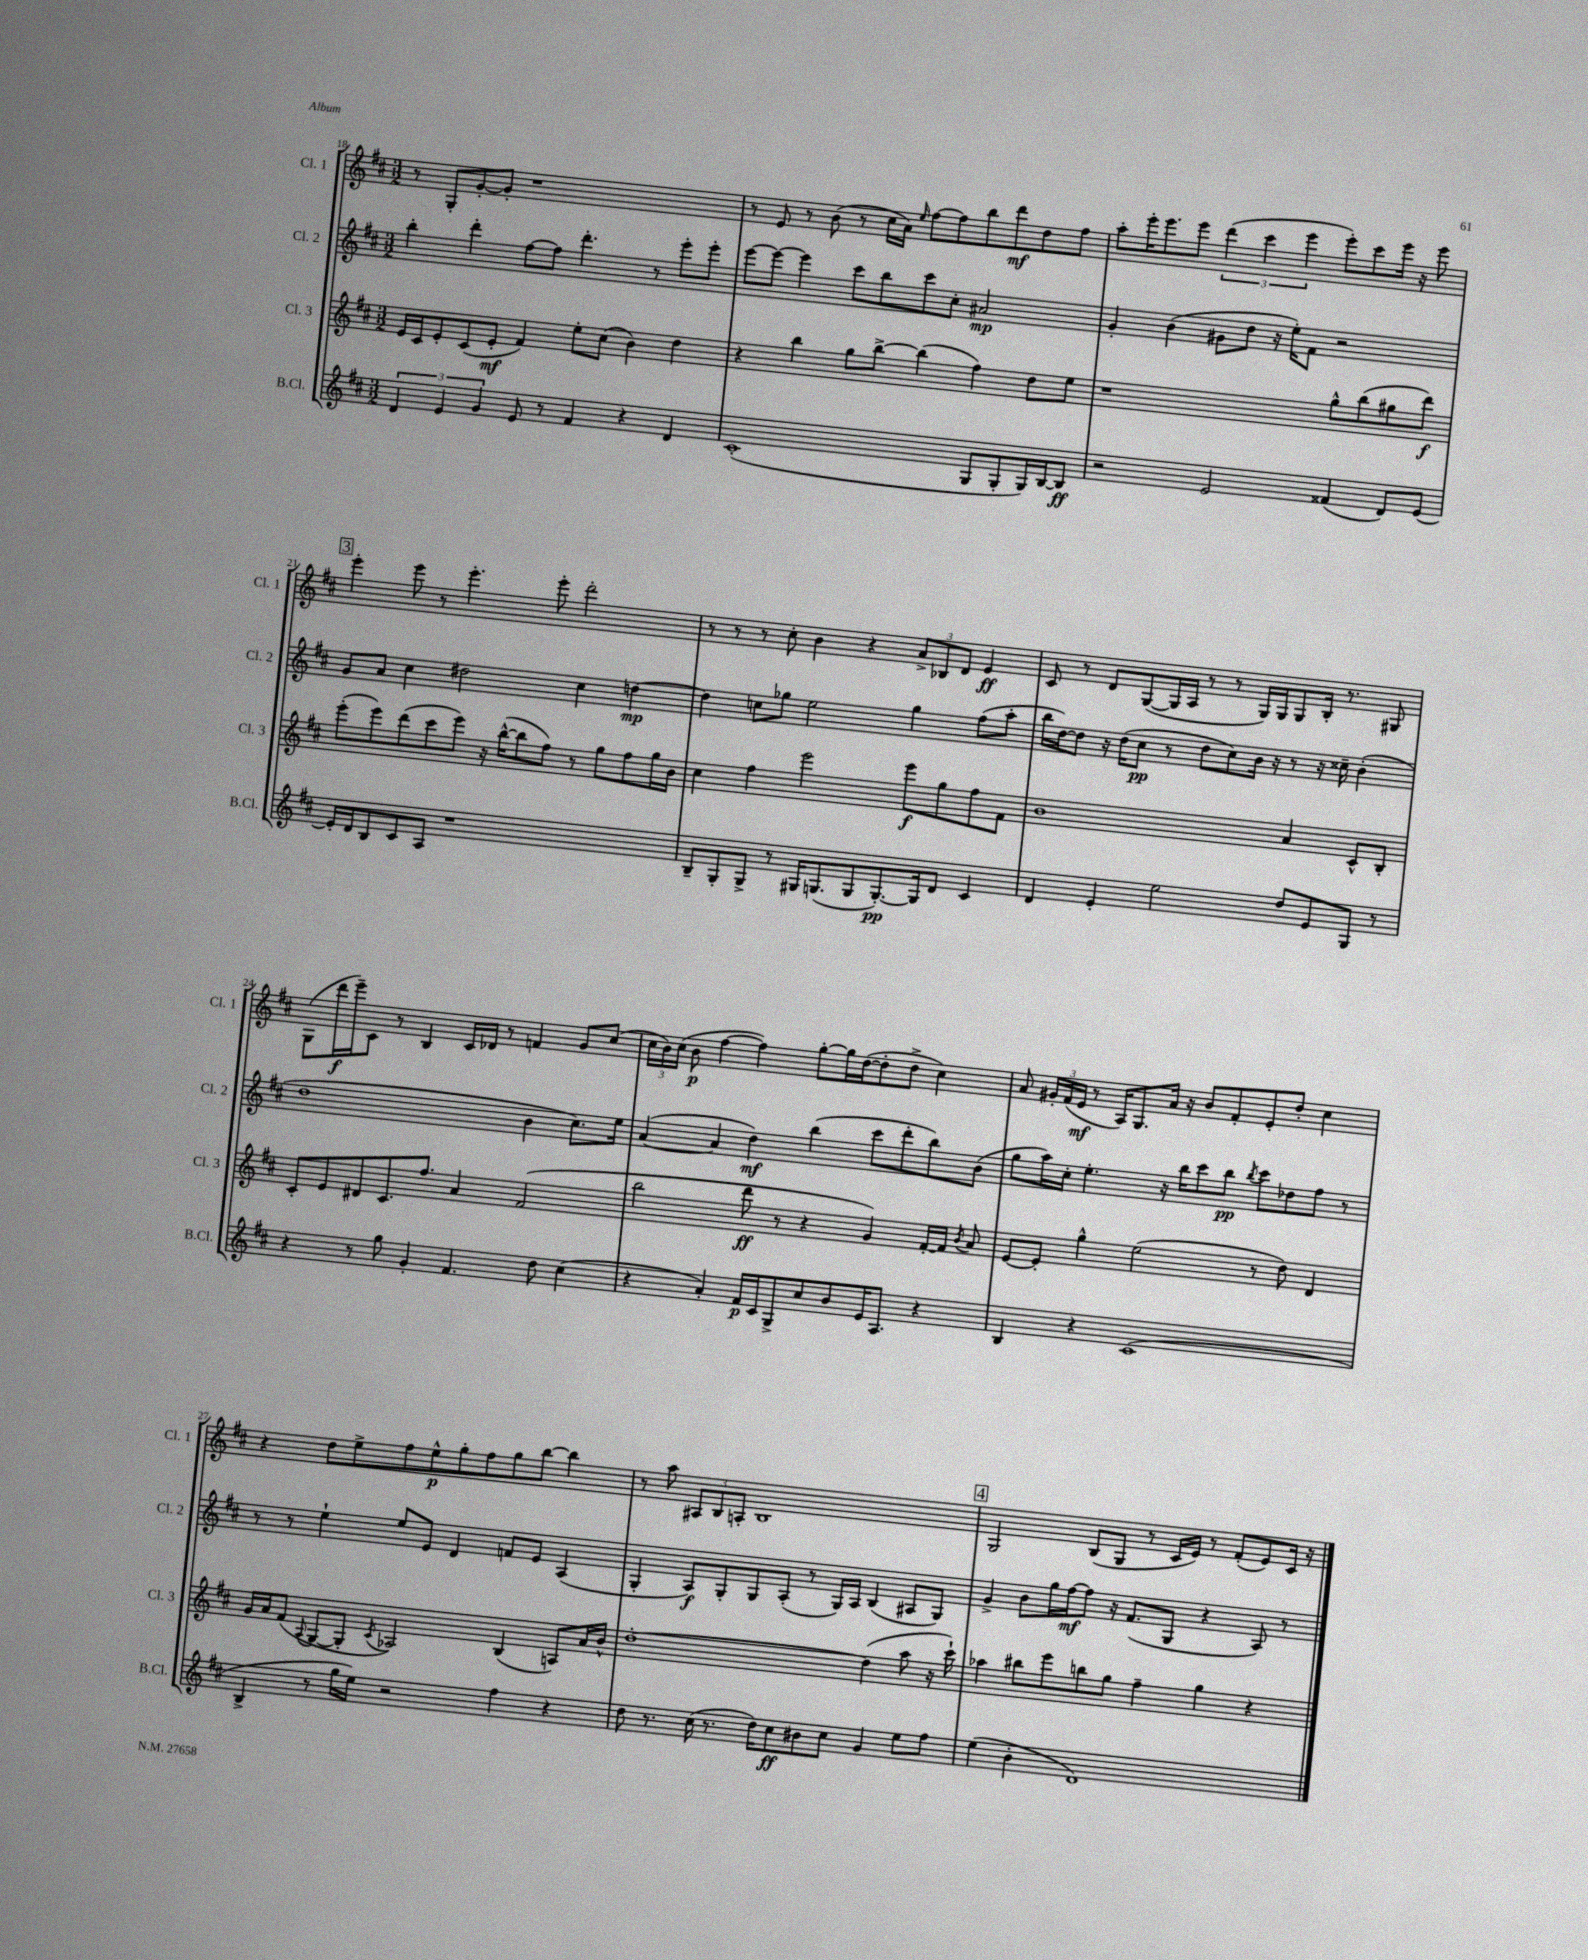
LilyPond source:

<<
\new StaffGroup <<
\new Staff = "s0" \with { instrumentName = "Cl. 1" shortInstrumentName = "Cl. 1" } {
    \clef treble \key d \major \numericTimeSignature \time 3/2
    \autoBeamOff r8 g8[-. g'8~-. g'8]-. r1 |
    r8 e'8 r8 b'8( r8 cis''16[ a'16]) \grace { e''16 } fis''8[~ fis''8 b''8 d'''8\mf d''8 fis''8] |
    a''8[-. e'''16-. e'''8. e'''8] \tuplet 3/2 { d'''4( cis'''4 e'''4 } e'''8[-.) cis'''8 e'''16] r16 e'''8 |
    \mark \markup { \box "3" } e'''4-. e'''8 r8 e'''4.-. e'''8-. d'''2-. |
    r8 r8 r8 cis''8-. b'4 r4 \tuplet 3/2 { a'8[-> bes8 d'8] } e'4\ff |
    cis'8 r8 d'8[ g8~( g16 a16] r8 r8 g16[) g16 g8 b16]-. r8. gis8 |
    g8[( d'''16\f e'''16--) cis'8] r8 b4 cis'16[ des'16] r8 f'4 g'8[ cis''8]( |
    \tuplet 3/2 { cis''16[ b'16) cis''16]( } b'8\p fis''4~ fis''4) g''8[~-. g''16 d''16~( d''8-. d''8]-> cis''4) |
    a'8 \tuplet 3/2 { gis'16[-. fis'16( e'16]\mf } r8 a16[) g8. a'16] r16 b'8[ fis'8-. e'8-. d''8]-. cis''4 |
    r4 d''8[ e''8-> fis''8 e''8-^\p g''8-. fis''8 g''8 b''8]~ b''4 |
    r8 a''8 \tuplet 3/2 { ais8[ b8 a8]-. } b1 |
    \mark \markup { \box "4" } g2 b8[( g8] r8 cis'16[ e'16]) r8 fis'8[-.( e'8) cis'16] r16 \bar "|." |
}
\new Staff = "s1" \with { instrumentName = "Cl. 2" shortInstrumentName = "Cl. 2" } {
    \clef treble \key d \major \numericTimeSignature \time 3/2
    \autoBeamOff b''4-. d'''4-. fis''8[~ fis''8] d'''4.-. r8 e'''8[-. e'''8]-. |
    e'''8[~ e'''8]~ e'''4 cis'''8[ b''8 cis'''8 cis''8]-. ais'2\mp |
    g'4-. b'4( gis'8[ d''8] r16 e''16[-.) fis'8] r2 |
    \mark \markup { \box "3" } g'8[ a'8] cis''4 dis''2 cis''4 d''4~\mp |
    d''4 c''8[ ges''8] e''2 ges''4 fis''8[( a''8]-. |
    b''16[ d''16~) d''8] r16 d''16[( cis''8]\pp r8 d''8[ cis''8) b'16] r16 r8 r16 cisis''16-- b'4-.( |
    d''1 b'4 cis''8.[) e''16] |
    a'4~( a'4 d''4\mf) b''4( cis'''8[ d'''8-. b''8) b'8]( |
    g''8[ a''16) cis''16]-. e''4.-. r16 b''16[ cis'''8 b''8]\pp \acciaccatura { b''8 } cis'''8[ des''8 fis''8] r8 |
    r8 r8 e''4-! e''8[ e'8] d'4 f'8[ e'8] a4( |
    g4-. a8[\f) g8-. g8 a8]-.( r8 g16[) a16] b4( ais8[ g8]) |
    \mark \markup { \box "4" } g'4-> b'8[ g''16 fis''16~\mf fis''8] r16 fis'8.[( g8] r4 a8) r8 \bar "|." |
}
\new Staff = "s2" \with { instrumentName = "Cl. 3" shortInstrumentName = "Cl. 3" } {
    \clef treble \key d \major \numericTimeSignature \time 3/2
    \autoBeamOff e'16[ cis'16 e'8-. cis'8( e'8]-.\mf fis'4) e''8[-. cis''8]( b'4) d''4 |
    r4 b''4 g''8[ b''8]~-> b''4( fis''4) d''8[ e''8] |
    r1 g''8[-^ b''8( gis''8 d'''8]\f) |
    \mark \markup { \box "3" } e'''8[-.( e'''8) d'''8( cis'''8 e'''8]) r16 b''16[~-^( b''8 fis''8]) r8 g''8[ fis''8 g''16 b'16] |
    cis''4 fis''4 e'''2 e'''8[\f g''8 fis''8 fis'8] |
    b'1 a'4 cis'8[-^ b8]-. |
    cis'8[-. e'8 dis'8 cis'8. fis''8.] a'4 fis'2( |
    b''2 d'''8\ff r8 r4 g'4) fis'16[~-. fis'16] \acciaccatura { b'8 } a'8 |
    e'8[~ e'8]-. g''4-^ e''2( r8 d''8) d'4 |
    g'16[ a'16 fis'8]( \appoggiatura { a8 } g8[~ g8]-. \acciaccatura { cis'8 } aes2) b4( a8[) a'16 b'16]-^ |
    d''1~-. d''4( a''8 r16 cis'''16-!) |
    \mark \markup { \box "4" } aes''4 bis''8[ e'''8 b''8 g''8] fis''4-- g''4 r4 \bar "|." |
}
\new Staff = "s3" \with { instrumentName = "B.Cl." shortInstrumentName = "B.Cl." } {
    \clef treble \key d \major \numericTimeSignature \time 3/2
    \autoBeamOff \tuplet 3/2 { d'4 e'4 g'4 } e'8 r8 fis'4 r4 d'4 |
    cis'1-.( g8[ g8-. g16) b16~ b8]\ff |
    r2 e'2 fisis'4( d'8[) e'8]~ |
    \mark \markup { \box "3" } e'16[-. d'16 b8 cis'8 a8] r1 |
    b8[-- g8-. g8]-> r8 gis16[ g8.( g8 g8.~-.\pp) g16 d'8] cis'4 |
    d'4 e'4-. e''2 d''8[ e'8 g8] r8 |
    r4 r8 g''8 g'4-. fis'4. d''8 cis''4( |
    r4 a'4-.) fis'16[\p cis'16 g8-> cis''8 b'8 e'16 a8.] r4 |
    b4 r4 cis'1( |
    b4-> r8 g''16[ e''16]) r2 fis''4 r4 |
    d''8 r8. cis''16( r8. d''16[) cis''8\ff bis'8 cis''8] g'4 e''8[ fis''8] |
    \mark \markup { \box "4" } e''4( b'4-. d'1) \bar "|." |
}
>>
>>
\layout { \context { \Score currentBarNumber = #18 } }
